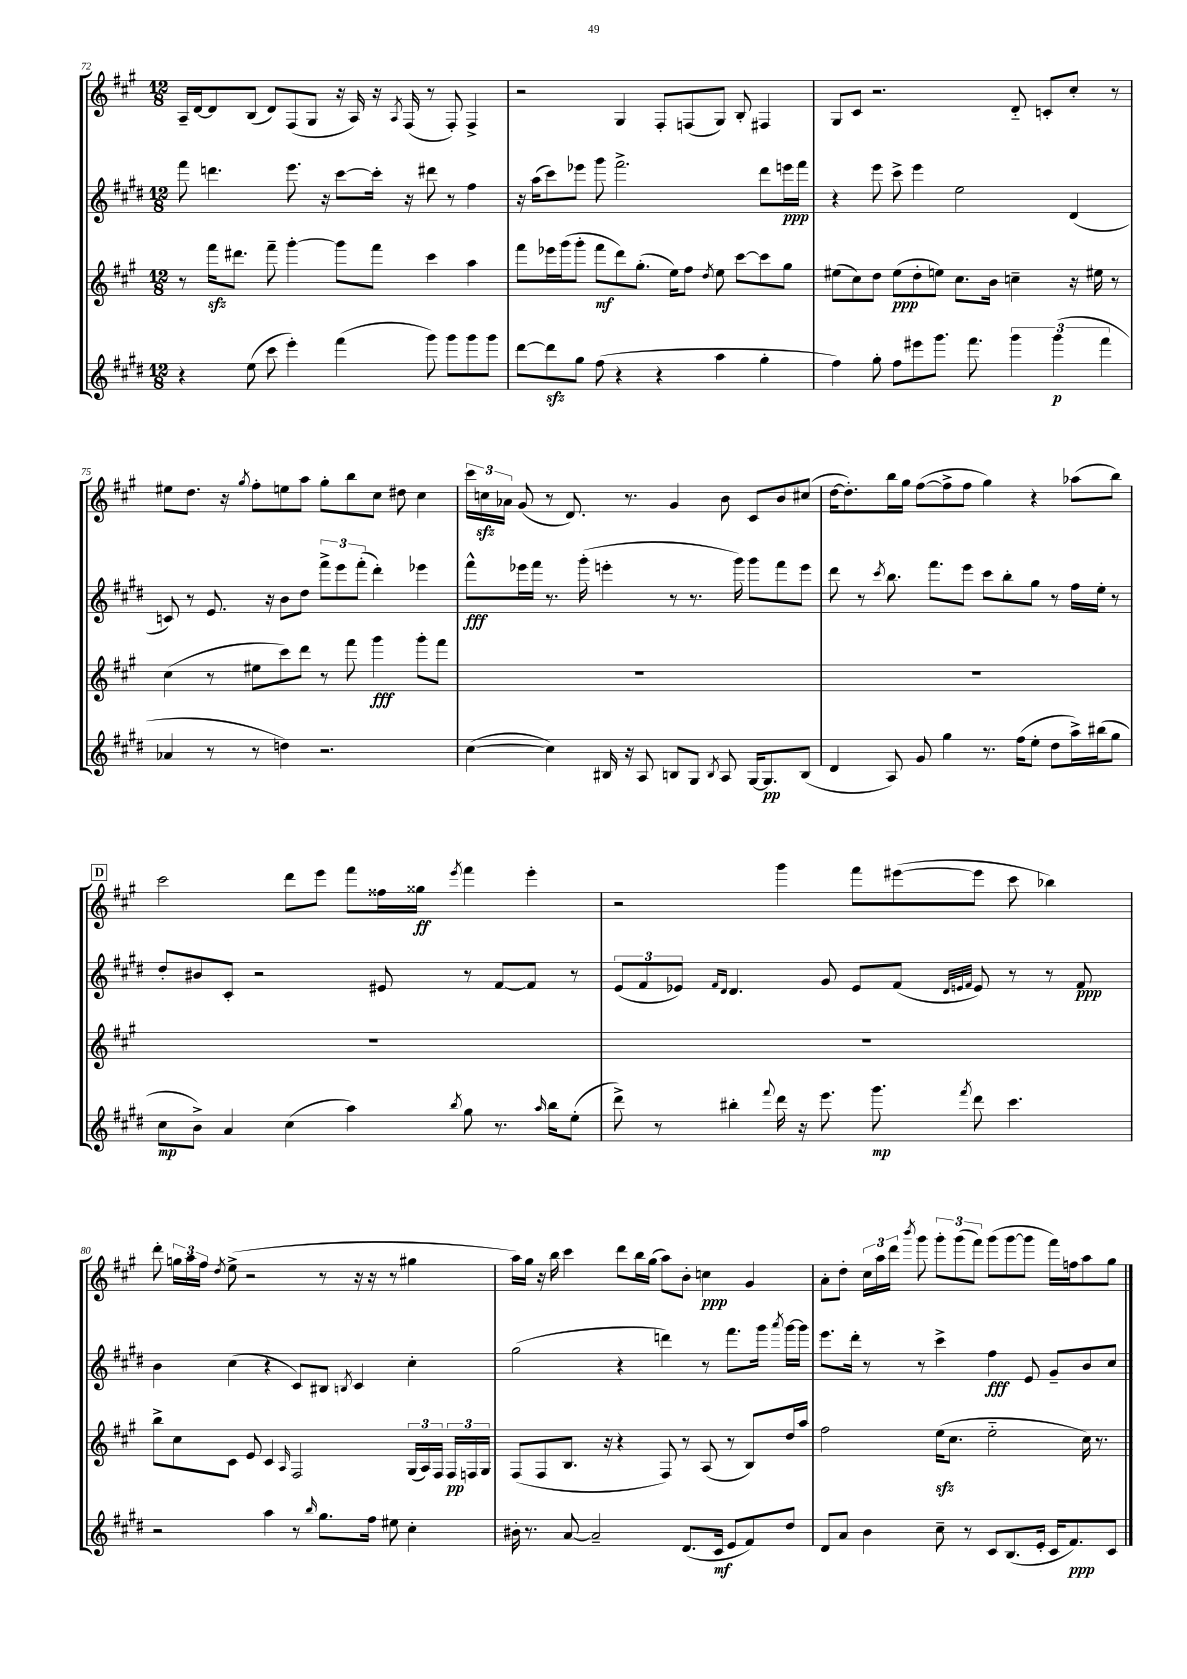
<<
\new StaffGroup <<
\new Staff = "s0" {
    \clef treble \key a \major \numericTimeSignature \time 12/8
    \autoBeamOff a16[-- d'16~ d'8 b8]( d'8[) fis8( gis8] r16 a16) r16 \acciaccatura { a8 } fis16( r8 fis8-.) fis4-> |
    r2 gis4 fis8[-. f8( gis8]) b8-. fis4 |
    gis8[ cis'8] r2. d'8-_ c'8[-. cis''8]-. r8 |
    eis''8[ d''8.] r16 \acciaccatura { gis''8 } fis''8[-. e''8 a''8] gis''8[-. b''8 cis''8] dis''8 cis''4 |
    \tuplet 3/2 { cis'''16[ c''16\sfz aes'16] } gis'8( r8 d'8.) r8. gis'4 b'8 cis'8[ b'8 cis''8]( |
    d''16[~ d''8.-.) b''16 gis''16] fis''8[~( fis''8-> fis''8] gis''4) r4 aes''8[( b''8]) |
    \mark \markup { \box "D" } cis'''2 d'''8[ e'''8] fis'''8[ fisis''16 gisis''16]\ff \acciaccatura { e'''8 } fis'''4 e'''4-. |
    r2 gis'''4 fis'''8[ eis'''8~( eis'''8] cis'''8 bes''4) |
    d'''8-. \tuplet 3/2 { g''16[ a''16 fis''16] } \acciaccatura { d''8 } e''8->( r2 r8 r16 r16 r8 gis''4 |
    a''16[) gis''16] r16 b''16 cis'''4 d'''8[ b''16 gis''16]( a''8[) b'8]-. c''4\ppp gis'4 |
    a'8[-. d''8]-. \tuplet 3/2 { cis''16[ a''16 d'''16] } \acciaccatura { b'''8 } gis'''8 \tuplet 3/2 { gis'''8[-. gis'''8( fis'''8]) } gis'''8[( gis'''8~ gis'''8] fis'''16[) f''16 a''8 gis''8] \bar "|." |
}
\new Staff = "s1" {
    \clef treble \key e \major \numericTimeSignature \time 12/8
    \autoBeamOff fis'''8 d'''4. e'''8. r16 cis'''8[~ cis'''16]-. r16 dis'''8 r8 fis''4 |
    r16 a''16[( cis'''8) ees'''8] gis'''8 fis'''2.-> dis'''8[ e'''16\ppp fis'''16] |
    r4 e'''8 cis'''8-> e'''4 e''2 dis'4( |
    c'8) r8 e'8. r16 b'8[ dis''8] \tuplet 3/2 { fis'''8[-> e'''8 fis'''8]-.( } dis'''4-.) ees'''4 |
    fis'''8[-^\fff ees'''16 fis'''16] r8. gis'''16-.( e'''4-. r8 r8. gis'''16) gis'''8[ fis'''8 e'''8] |
    dis'''8 r8 \acciaccatura { cis'''8 } b''8. fis'''8.[ e'''8] cis'''8[ b''8-. gis''8] r8 fis''16[ e''16]-. r8 |
    \mark \markup { \box "D" } dis''8[-. bis'8 cis'8]-. r2 eis'8 r8 fis'8[~ fis'8] r8 |
    \tuplet 3/2 { e'8[( fis'8 ees'8]) } \grace { fis'16[ dis'16] } dis'4. gis'8 ees'8[ fis'8]( \grace { dis'32[ e'32 fis'32] } e'8) r8 r8 fis'8\ppp |
    b'4 cis''4( r4 cis'8[) bis8] \acciaccatura { b8 } cis'4 cis''4-. |
    gis''2( r4 d'''4) r8 fis'''8.[ gis'''16] \acciaccatura { a'''8 } gis'''16[~ gis'''16] |
    e'''8.[ dis'''16]-. r8 r8 cis'''4-> fis''4\fff e'8 gis'8[-- b'8 cis''8] \bar "|." |
}
\new Staff = "s2" {
    \clef treble \key a \major \numericTimeSignature \time 12/8
    \autoBeamOff r8 fis'''16[\sfz dis'''8.] fis'''8-- gis'''4~-. gis'''8[ fis'''8] cis'''4 a''4 |
    fis'''8[ ees'''16 gis'''16( gis'''8]-. fis'''8[\mf d'''8) gis''8.]-.( e''16[) fis''8] \acciaccatura { d''8 } e''8 cis'''8[~ cis'''8 gis''8] |
    eis''8[( cis''8) d''8] eis''8[\ppp( d''8-. e''8]) cis''8.[ b'16] c''4-- r16 eis''16 r8 |
    cis''4( r8 eis''8[ cis'''8) d'''8] r8 fis'''8 gis'''4\fff gis'''8[-. fis'''8] |
    R1. |
    R1. |
    \mark \markup { \box "D" } R1. |
    R1. |
    b''8[-> cis''8 cis'8] e'8 cis'4 \grace { a16 } fis2 \tuplet 3/2 { gis16[( a16) fis16] } \tuplet 3/2 { fis16[\pp f16 gis16] } |
    fis8[( fis8 b8.] r16 r4 fis8) r8 a8( r8 b8[) d''16 a''16] |
    fis''2 e''16[\sfz( cis''8.] e''2-_ cis''16) r8. \bar "|." |
}
\new Staff = "s3" {
    \clef treble \key e \major \numericTimeSignature \time 12/8
    \autoBeamOff r4 e''8( cis'''8 e'''4-.) fis'''4( gis'''8) gis'''8[ gis'''8 gis'''8] |
    dis'''8[~ dis'''8\sfz gis''8] fis''8( r4 r4 a''4 gis''4-. |
    fis''4) gis''8-. fis''8[ eis'''8 gis'''8.] fis'''8. \tuplet 3/2 { gis'''4 gis'''4\p( fis'''4 } |
    aes'4 r8 r8 d''4) r2. |
    cis''4~( cis''4) bis16 r16 a8 b8[ gis8] \acciaccatura { b8 } a8 gis16[~ gis8.\pp b8]( |
    dis'4 a8) gis'8 gis''4 r8. fis''16[( e''8]-. dis''8[ a''16->) bis''16( gis''8] |
    \mark \markup { \box "D" } cis''8[\mp b'8]->) a'4 cis''4( a''4) \acciaccatura { b''8 } gis''8 r8. \grace { a''16 } b''16[ e''8]-.( |
    dis'''8->) r8 bis''4-. \appoggiatura { fis'''8 } dis'''16 r16 e'''8. gis'''8.\mp \acciaccatura { fis'''8 } dis'''8 cis'''4. |
    r2 a''4 r8 \grace { b''16 } gis''8.[ fis''16] eis''8 cis''4-. |
    bis'16-. r8. a'8~ a'2-- dis'8.[( cis'16]\mf e'8[ fis'8) dis''8] |
    dis'8[ a'8] b'4 cis''8-- r8 cis'8[ b8.( e'16]-. cis'16[ fis'8.\ppp) cis'8] \bar "|." |
}
>>
>>
\layout { \context { \Score currentBarNumber = #72 } }
